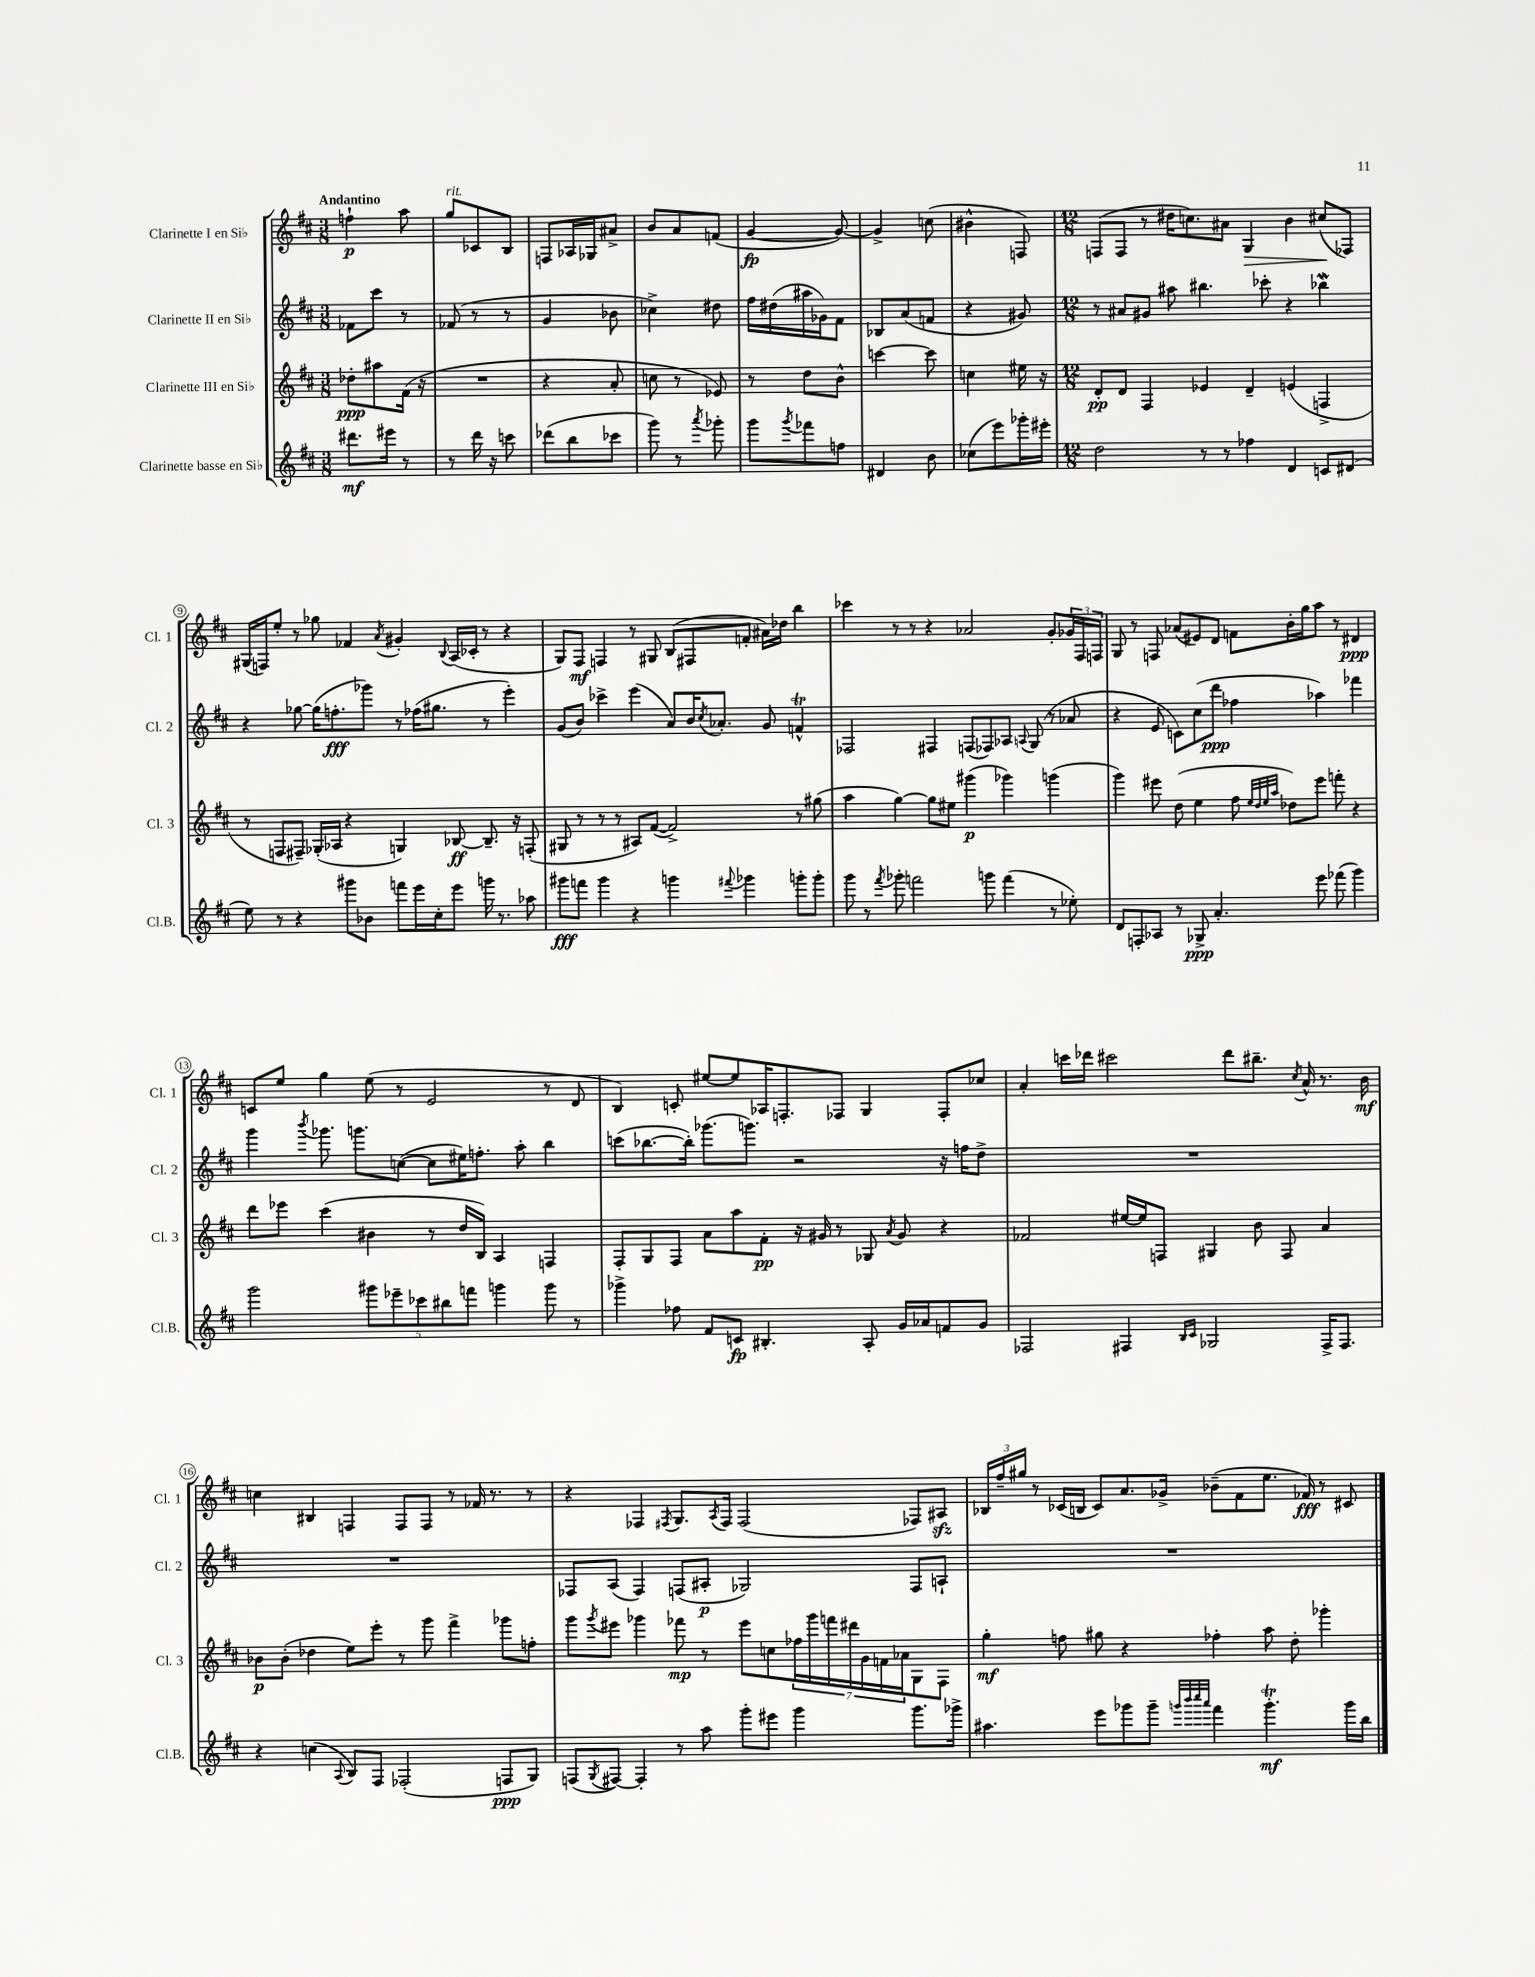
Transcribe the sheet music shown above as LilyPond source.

<<
\new StaffGroup <<
\new Staff = "s0" \with { instrumentName = "Clarinette I en Sib" shortInstrumentName = "Cl. 1" } {
    \clef treble \key d \major \numericTimeSignature \time 3/8 \tempo "Andantino"
    f''4-!\p a''8 |
    g''8^\markup { \italic "rit." } ces'8 b8 |
    f8 aes16 ges16 ais'8-> |
    b'8 a'8 f'8( |
    g'4~\fp g'8~) |
    g'4-> c''8( |
    bis'4-^ f8) |
    \numericTimeSignature \time 12/8 f8( f8 r8 dis''16 c''8.) ais'8 g4\> b'4 cis''8\!( fes8) |
    gis16( f16) e''8-. r8 ges''8 fes'4 \acciaccatura { a'8 } gis'4-. \appoggiatura { b8 } a16( ces'16-. r8 r4 |
    g8) fis8\mf f4 r8 gis8 b8( fis8 f'8-. ais'16) des''16 b''4 |
    ces'''4 r8 r8 r4 aes'2 g'8-. \tuplet 3/2 { ges'16 fis16 f16 } |
    g8 r8 f8 aes'8( eis'8) d'8 f'8 b'16-. g''16 a''8 r8 dis'4\ppp |
    c'8 e''8 g''4 e''8( r8 e'2 r8 d'8 |
    b4) c'8-. eis''8~ eis''8 aes16 f8.-. fes8 g4 fes8-. ces''8 |
    a'4-. c'''16 des'''16 cis'''2 des'''8 bis''8.-- \acciaccatura { cis''8 } a'16-^ r8. b'16\mf |
    c''4 bis4 f4 f8 f8 r8 fes'16 r8. r8 |
    r4 fes4 \acciaccatura { fis8 } g8. \acciaccatura { a8 } fis16 fis2( fes8) ais8\sfz |
    \tuplet 3/2 { bes16 fis''16-- gis''16 } r8 ces'16( b16 ces'8) a'8. ges'16-> bes'8--( fis'8 e''8. fes'16\fff) r8 cis'8 \bar "|." |
}
\new Staff = "s1" \with { instrumentName = "Clarinette II en Sib" shortInstrumentName = "Cl. 2" } {
    \clef treble \key d \major \numericTimeSignature \time 3/8
    fes'8 cis'''8 r8 |
    fes'8( r8 r8 |
    g'4 bes'8 |
    ces''4->) dis''8 |
    fis''16 dis''16( ais''16 ges'16) fis'8 |
    bes8 a'8( f'8 |
    r4 gis'8) |
    \numericTimeSignature \time 12/8 r8 ais'8 gis'8 ais''8 bis''4. ces'''8-. r4 bes''4\mordent |
    r4 ges''8~ ges''16( f''8.-.\fff ges'''8) r8 fes''16( gis''8. r8 e'''4-.) |
    g'8( b'8) ces'''4-> e'''4( a'8) b'16 \acciaccatura { cis''8 } aes'8.-. g'8 f'4-^\trill |
    fes2 fis4 f8( fes8) aes8 \appoggiatura { a8 } g8( r8 aes'8 |
    r4 e'8 c'8) cis''8( d'''8\ppp fes''4 aes''4) fes'''4 |
    g'''4 \acciaccatura { b'''8 } ges'''8. g'''8. c''8~( c''8 eis''16) f''8.-. a''8-. b''4 |
    c'''8( bes''8.~ bes''16-.) ges'''8.( g'''8.) r2 r16 f''16 d''8-> |
    R1. |
    R1. |
    fes8 a8( fes4) f8( ais8-.\p ges2) f8 a8-! |
    R1. \bar "|." |
}
\new Staff = "s2" \with { instrumentName = "Clarinette III en Sib" shortInstrumentName = "Cl. 3" } {
    \clef treble \key d \major \numericTimeSignature \time 3/8
    des''8-.\ppp ais''8 fis'16( r16 |
    R4. |
    r4 a'8-. |
    c''8 r8 ees'8) |
    r8 d''8 b'8-^ |
    c'''4~ c'''8 |
    c''4 eis''16 r16 |
    \numericTimeSignature \time 12/8 d'8-.\pp d'8 fis4 ees'4 d'4-- e'4( f4-> |
    r8 f8 fis8--) ges16-.( aes16 r4 g4) bes8~\ff bes8.-- r16 f8-.( |
    gis8 r8 r8 r8 ais8) fis'8~( fis'2->) r8 gis''8( |
    a''4 g''4~) g''8 eis''8 gis'''4\p( ges'''4) g'''4( |
    g'''4) eis'''8 d''8( e''4 fis''8 \grace { e''32 d''32 e''32 a''32 } des''8) eis'''8 f'''8-. r4 |
    d'''8 ees'''8 cis'''4( bis'4 r8 d''16 b16) a4 f4 |
    fis8-. g8 fis8 a'8 a''8 fis'8-.\pp r16 gis'16 r8 ges8 \acciaccatura { a'8 } gis'8 r4 |
    fes'2 eis''16~ eis''16 f8 gis4 b'8 f8 a'4 |
    bes'8\p bes'8-.( des''4 e''8) e'''8-. r8 g'''8 fis'''4-> ges'''8 f''8-. |
    g'''8 \acciaccatura { g'''8 } eis'''8 ges'''4 fes'''8\mp r8 eis'''8 c''8 \tuplet 7/4 { fes''16 ges'''16 f'''16 dis'''16 g'16 f'16 aes'16 } g8 fis8 |
    g''4-.\mf f''8 gis''8 r4 fes''4-. a''8 d''8-. ges'''4-. \bar "|." |
}
\new Staff = "s3" \with { instrumentName = "Clarinette basse en Sib" shortInstrumentName = "Cl.B." } {
    \clef treble \key d \major \numericTimeSignature \time 3/8
    dis'''8.\mf eis'''16 r8 |
    r8 d'''16 r16 c'''8 |
    des'''8( b''8 ces'''8 |
    g'''8) r8 \acciaccatura { a'''8 } ges'''8-. |
    g'''8 \acciaccatura { g'''8 } fes'''8 f''8 |
    dis'4 b'8 |
    ces''8( e'''8) ges'''16-. eis'''16-. |
    \numericTimeSignature \time 12/8 d''2 r8 r8 fes''4 d'4 c'8 dis'8( |
    e''8) r8 r4 gis'''8 bes'8 f'''8 e'''16 cis''16-. e'''8 g'''16 r8. aes''8 |
    gis'''8\fff f'''8 gis'''4 r4 g'''4 \appoggiatura { fis'''8 } ges'''4 g'''8-. g'''8-. |
    g'''8 r8 \acciaccatura { fis'''8 } ges'''8-. f'''2 g'''8 f'''4( r8 ees''8-.) |
    d'8 f8-. aes8 r8 ges8->\ppp a'4.-. e'''8 fes'''8( g'''4) |
    g'''2 \tuplet 5/4 { gis'''8 ees'''8-- ces'''8 bis''8 f'''8 } g'''4 g'''8 r8 |
    ges'''4-> fes''8 fis'8 c'8\fp bis4.-. a8-. g'16 aes'16 f'8 g'8 |
    fes2 fis4 \grace { b16 cis'16 } ges2 fis16-> fis8. |
    r4 c''4( \appoggiatura { a8 } b8) fis8 fes2-.( f8\ppp g8) |
    f8( \acciaccatura { g8 } fis8~) fis4-. r8 a''8 g'''8-. eis'''8 g'''4 g'''8. ges'''16-> |
    ais''4. e'''8 ges'''8 ges'''8-- \grace { g'''32 b'''32 cis''''32 a'''32 } fis'''4 g'''4.-.\trill\mf g'''16 b''16 \bar "|." |
}
>>
>>
\layout { \context { \Score \override BarNumber.stencil = #(make-stencil-circler 0.1 0.3 ly:text-interface::print) } }
